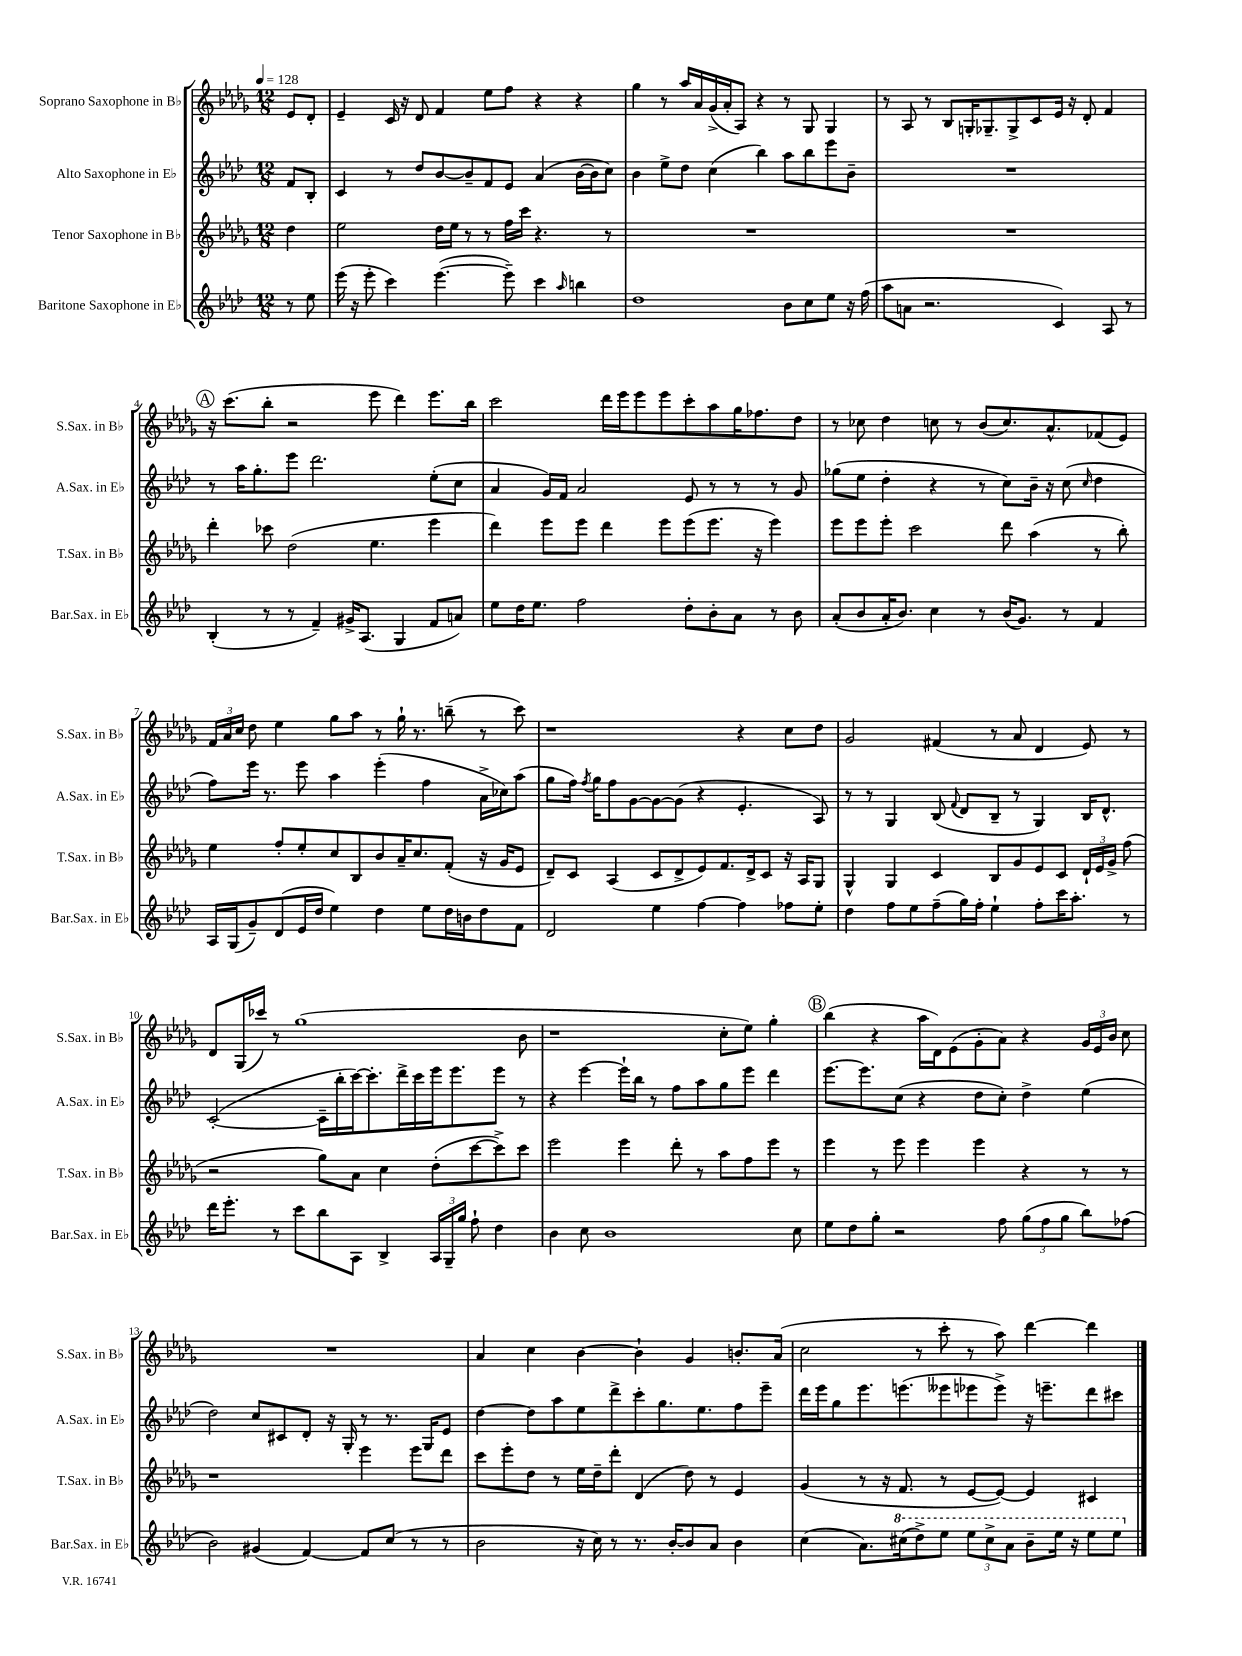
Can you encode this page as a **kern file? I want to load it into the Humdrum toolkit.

**kern	**kern	**kern	**kern
*staff4	*staff3	*staff2	*staff1
*clefG2	*clefG2	*clefG2	*clefG2
*k[b-e-a-d-]	*k[b-e-a-d-g-]	*k[b-e-a-d-]	*k[b-e-a-d-g-]
*M12/8	*M12/8	*M12/8	*M12/8
*MM128	*MM128	*MM128	*MM128
8r	4dd-	8f	8e-
8ee-	.	8B-'	8d-'
=	=	=	=
(16eee-	2ee-	4c	4e-~
16r	.	.	.
8eee-'	.	.	.
4ccc)	.	8r	16c
.	.	.	16r
.	.	8dd-	8d-
([4.eee-	16dd-	[8b-	4f
.	16ee-	.	.
.	8r	8b-~]	.
.	8r	8f	8ee-
8eee-~])	16ff	8e-	8ff
.	16ccc	.	.
4ccc	4.r	(4a-	4r
16qqaa-	.	.	.
4bb	.	[16b-	4r
.	.	16b-]	.
.	8r	8cc)	.
=	=	=	=
1dd-	1.r	4b-	4gg-
.	.	8ee-^	8r
.	.	8dd-	16aa-
.	.	.	16a-
.	.	(4cc	(16g-^
.	.	.	16a-'
.	.	.	8A-)
.	.	4bb-)	4r
8b-	.	8aa-	8r
8cc	.	8bb-	8G-
8ee-	.	8eee-	4G-
16r	.	8b-~	.
(16ff	.	.	.
=	=	=	=
8aa-	1.r	1.r	8r
8a	.	.	8A-
2.r	.	.	8r
.	.	.	8B-
.	.	.	16G'
.	.	.	8.G-~
.	.	.	8G-^
.	.	.	8c
4c)	.	.	16e-
.	.	.	16r
.	.	.	8d-'
8A-	.	.	4f
8r	.	.	.
=	=	=	=
(4B-'	4ddd-'	8r	16r
.	.	.	(8.ccc
.	.	16aa-	.
.	.	8.gg'	.
8r	8ccc-	.	8bb-'
8r	(2dd-	8eee-	2r
4f~)	.	2.ddd-	.
16g#^	.	.	.
(8.A-	.	.	.
.	4.ee-	.	8eee-
4G	.	.	4ddd-)
8f	4eee-	(8ee-'	8.eee-
8a)	.	8cc	.
.	.	.	16bb-
=	=	=	=
8ee-	4ddd-)	4a-	2ccc
16dd-	.	.	.
8.ee-	.	.	.
.	8eee-	16g)	.
.	.	16f	.
2ff	8eee-	2a-	.
.	4ddd-	.	16ddd-
.	.	.	16eee-
.	.	.	8eee-
.	8eee-	.	8eee-
8dd-'	(8eee-	8e-	8ccc'
8b-'	8.eee-	8r	8aa-
8a-	.	8r	16gg-
.	16r	.	8.ff-
8r	4eee-)	8r	.
8b-	.	8g	8dd-
=	=	=	=
(8a-'	8eee-	(8gg-	8r
8b-	8eee-	8ee-	8cc-
16a-'	8eee-'	4dd-'	4dd-
8.b-)	.	.	.
.	2ccc	.	.
4cc	.	4r	8cc
.	.	.	8r
8r	.	8r	(8b-
(16b-	8ddd-	8cc)	8.cc)
8.g)	.	.	.
.	(4aa-	16b-~	.
.	.	16r	8.a-^^
8r	.	(8cc	.
.	.	16qqcc	.
4f	8r	4dd-	(8f-
.	8bb-')	.	8e-)
=	=	=	=
16A-	4ee-	8ff)	24f
.	.	.	24a-
(16G	.	.	.
.	.	.	24cc
8g~)	.	16eee-	8dd-
.	.	8.r	.
(8d-	8ff'	.	4ee-
16e-	8ee-'	8eee-	.
16dd-	.	.	.
4ee-)	8cc	4aa-	8gg-
.	8B-	.	8aa-
4dd-	8b-	(4eee-'	8r
.	16a-~	.	16gg-`
.	8.cc	.	8.r
8ee-	.	4ff	.
16dd-	(8f'	.	(8bb~
16b	.	.	.
8dd-	16r	16a-^	8r
.	16g-	16cc-)	.
8f	8e-	(8aa-	8ccc)
=	=	=	=
2d-	8d-~)	8gg	1r
.	8c	16ff)	.
.	.	8qff	.
.	.	16gg	.
.	(4A-	8ff	.
.	.	[8g	.
4ee-	8c	8g_	.
.	8d-^	(8g]	.
[4ff	8e-)	4r	.
.	8.f	.	.
4ff]	.	4.e-'	4r
.	16d-^	.	.
.	8c	.	.
8ff-	16r	.	8cc
.	16A-	.	.
8ee-'	8G-	8A-)	8dd-
=	=	=	=
4dd-	4G-^^	8r	2g-
.	.	8r	.
8ff	4G-	4G	.
8ee-	.	.	.
(8ff~	4c	(8B-	(4f#
.	.	8qqf	.
16gg)	.	8d-	.
16ff'	.	.	.
4ee-`	8B-	8B-~	8r
.	8g-	8r	8a-
8ff'	8e-	4G)	4d-
16ccc	8c	.	.
8.aa-'	.	.	.
.	24d-`	16B-	8e-)
.	24e-	.	.
.	.	8.d-^^	.
.	24g-^	.	.
8r	(8ff	.	8r
=	=	=	=
16ddd-	2r	([2c'	8d-
8.eee-'	.	.	.
.	.	.	(16G-
.	.	.	16ccc-)
8r	.	.	8r
8ccc	.	.	(1gg-
8bb-	8gg-)	16c~]	.
.	.	16bb-'	.
8A-	8a-	[16ccc)	.
.	.	8.ccc']	.
4B-^	4cc	.	.
.	.	16ddd-^	.
.	.	16ccc	.
24A-	(8dd-'	16eee-	.
24G~	.	.	.
.	.	8.eee-	.
24gg	.	.	.
8ff`	[8ccc	.	.
4dd-	8ccc^])	8eee-	.
.	8ccc	8r	8b-
=	=	=	=
4b-	2eee-	4r	1r
8cc	.	[4eee-	.
1b-	.	.	.
.	4eee-	16eee-`]	.
.	.	16bb-	.
.	.	8r	.
.	8ddd-'	8ff	.
.	8r	8aa-	.
.	8aa-	8gg	8cc'
.	8ff	8eee-	8ee-)
.	8eee-	4ddd-	4gg-'
8cc	8r	.	.
=	=	=	=
8ee-	4eee-	[8.eee-	(4bb-
8dd-	.	.	.
.	.	8.eee-]	.
8gg'	8r	.	4r
2r	8eee-	(8cc	.
.	4eee-	4r	16aa-
.	.	.	16d-)
.	.	.	(8e-
.	4eee-	8dd-	8g-'
8ff	.	8cc')	8a-)
(12gg	4r	4dd-^	4r
12ff	.	.	.
12gg	.	.	.
8bb-)	8r	(4ee-	24g-
.	.	.	24e-
.	.	.	24b-
(8ff-	8r	.	8cc
=	=	=	=
2b-)	1r	2dd-)	1.r
(4g#	.	8cc	.
.	.	8c#	.
[4f)	.	8d-'	.
.	.	16r	.
.	.	16G'	.
8f]	4eee-	8r	.
(8cc	.	8.r	.
8r	8eee-	.	.
.	.	16G	.
8r	8ddd-	8e-	.
=	=	=	=
2b-	8ccc	[4dd-	4a-
.	8eee-'	.	.
.	8dd-	8dd-]	4cc
.	8r	8aa-	.
16r	16ee-	8ee-	[4b-
16cc)	16dd-~	.	.
8r	8ddd-'	8ddd-^	.
8.r	(4d-	8ccc'	4b-`]
.	.	8.gg	.
[16b-'	.	.	.
8b-]	8dd-)	.	4g-
.	.	8.ee-	.
8a-	8r	.	.
4b-	4e-	8ff	8.b'
.	.	8eee-~	.
.	.	.	(16a-
=	=	=	=
(4cc	(4g-	16ddd-	2cc
.	.	16eee-	.
.	.	8gg	.
8.a-)	8r	8.eee-	.
.	16r	.	.
(16ccc#	8.f	(8.eee	.
8ddd-^)	.	.	8r
8eee-	8r	8eee--	8ccc'
12eee-	[8e-	8eee-	8r
12ccc#^	.	.	.
.	8e-_)	8eee-^)	8aa-)
12aa-	.	.	.
8bb-~	4e-]	16r	[4ddd-
.	.	8.eee~	.
16eee-	.	.	.
16r	.	.	.
8eee-	4c#	8ddd-	4ddd-]
8eee-	.	8ccc#	.
==	==	==	==
*-	*-	*-	*-
